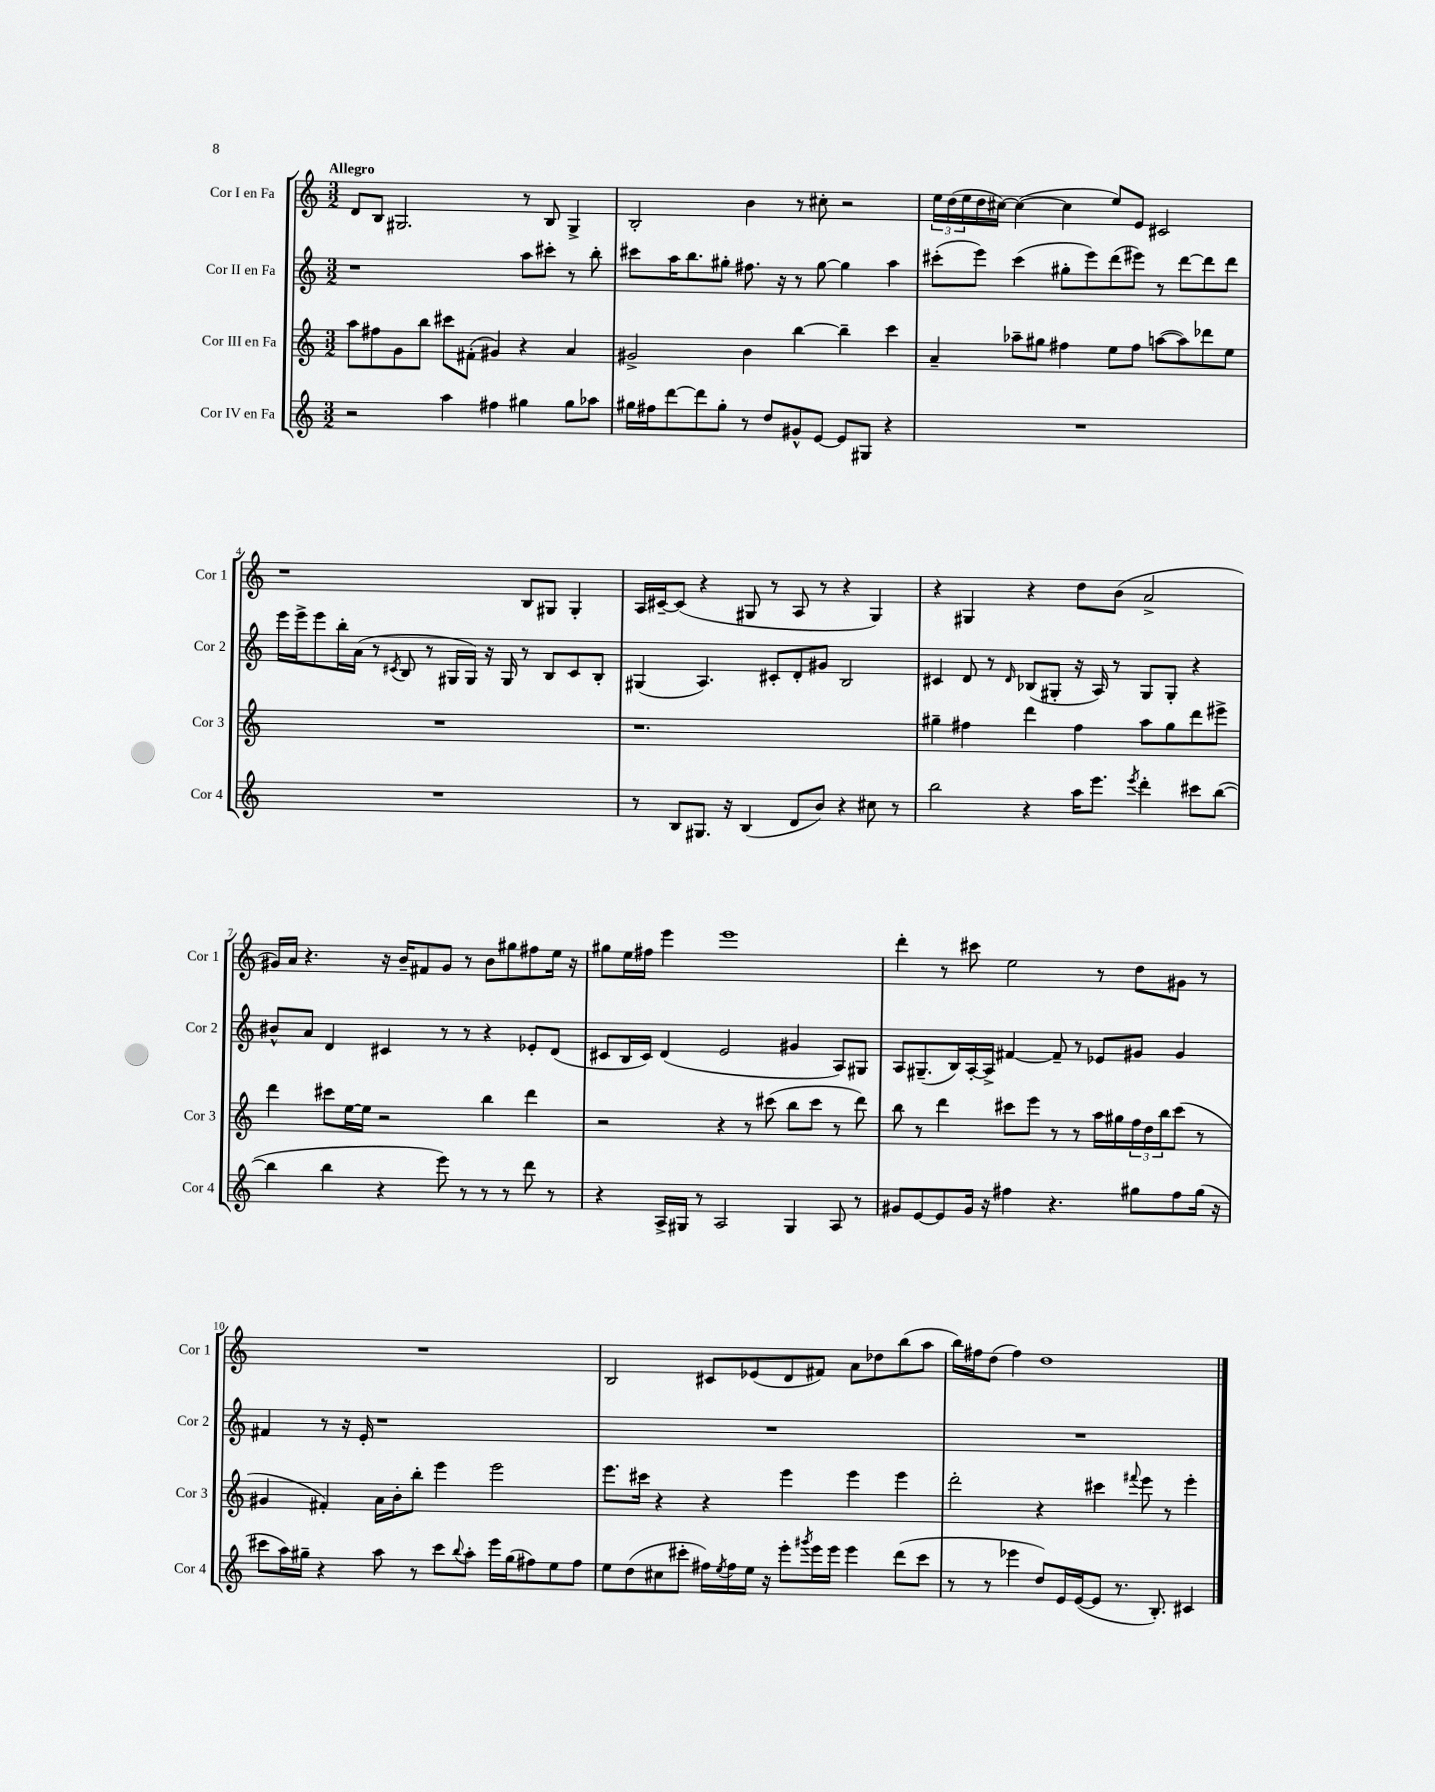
<<
\new StaffGroup <<
\new Staff = "s0" \with { instrumentName = "Cor I en Fa" shortInstrumentName = "Cor 1" } {
    \clef treble \key c \major \numericTimeSignature \time 3/2 \tempo "Allegro"
    d'8 b8 gis2. r8 b8 gis4-> |
    b2-. b'4 r8 cis''8-. r2 |
    \tuplet 3/2 { e''16 d''16( e''16 } d''16 cis''16~) cis''4~( cis''4 e''8) e'8 cis'2 |
    r1 b8 gis8 gis4-. |
    a16 cis'16~-- cis'8( r4 gis8 r8 a8 r8 r4 gis4) |
    r4 gis4 r4 d''8 b'8( a'2-> |
    gis'16) a'16 r4. r16 b'16-- fis'8 gis'8 r8 b'8 gis''8 fis''8 e''16 r16 |
    gis''8 e''16 fis''16 e'''4 e'''1 |
    d'''4-. r8 cis'''8 e''2 r8 d''8 gis'8 r8 |
    R1. |
    b2 cis'8 ees'8( d'8 fis'8) a'8 des''8 b''8( a''8 |
    b''16) fis''16 d''8( fis''4) d''1 \bar "|." |
}
\new Staff = "s1" \with { instrumentName = "Cor II en Fa" shortInstrumentName = "Cor 2" } {
    \clef treble \key c \major \numericTimeSignature \time 3/2
    r1 a''8 cis'''8-. r8 b''8-. |
    cis'''8 a''16 b''8. gis''8-. fis''8. r16 r8 gis''8~ gis''4 a''4 |
    cis'''8-.( e'''8) cis'''4( gis''8-. e'''8) d'''8( eis'''8) r8 d'''8~ d'''8 d'''8 |
    e'''16 e'''16-> e'''8 b''16-. a'16( r8 \acciaccatura { cis'8 } b8 r8 gis16 gis16) r16 gis16 r8 b8 cis'8 b8-. |
    gis4( a4.) cis'8-. d'8-. gis'8 b2 |
    cis'4 d'8 r8 \grace { d'16 } bes8( gis8-. r16 a16) r8 gis8 gis8-. r4 |
    bis'8-^ a'8 d'4 cis'4 r8 r8 r4 ees'8-. d'8( |
    cis'8 b16 cis'16) d'4( e'2 gis'4 a8) gis8 |
    a8 gis8.--( b16) a16~-. a16-> fis'4~ fis'8-- r8 ees'8 gis'8 gis'4 |
    fis'4 r8 r16 e'16-. r1 |
    R1. |
    R1. \bar "|." |
}
\new Staff = "s2" \with { instrumentName = "Cor III en Fa" shortInstrumentName = "Cor 3" } {
    \clef treble \key c \major \numericTimeSignature \time 3/2
    a''8 fis''8 g'8 b''8 cis'''8 fis'8-.( gis'4) r4 a'4 |
    gis'2-> b'4 b''4~ b''4-- c'''4 |
    a'4-- aes''8-- gis''8 fis''4 e''8 fis''8 a''8~( a''8) des'''8 e''8 |
    R1. |
    r1. |
    gis''4-- fis''4 d'''4 fis''4 a''8 gis''8 d'''8 eis'''8-> |
    d'''4 cis'''8 e''16~ e''16 r2 b''4 d'''4 |
    r2 r4 r8 cis'''8( b''8 cis'''8 r8 d'''8) |
    b''8 r8 d'''4 cis'''8 e'''8 r8 r8 a''16 gis''16 \tuplet 3/2 { f''16 d''16 b''16 } cis'''8( r8 |
    gis'4 fis'4-.) a'16 b'16-. b''8-. e'''4 e'''2 |
    e'''8. cis'''16 r4 r4 e'''4 e'''4 e'''4 |
    d'''2-. r4 cis'''4 \appoggiatura { fis'''8 } e'''8 r8 e'''4-. \bar "|." |
}
\new Staff = "s3" \with { instrumentName = "Cor IV en Fa" shortInstrumentName = "Cor 4" } {
    \clef treble \key c \major \numericTimeSignature \time 3/2
    r2 a''4 fis''4 gis''4 gis''8 aes''8 |
    gis''16 fis''16 d'''8~ d'''8 gis''8-. r8 d''8 gis'8-^ e'8~ e'8 gis8 r4 |
    R1. |
    R1. |
    r8 b8 gis8. r16 b4( d'8 b'8) r4 cis''8 r8 |
    b''2 r4 a''16 e'''8. \acciaccatura { e'''8 } d'''4-. cis'''8 b''8~( |
    b''4 b''4 r4 e'''8) r8 r8 r8 d'''8 r8 |
    r4 a16-> gis16 r8 a2 gis4 a8 r8 |
    gis'8 e'8~ e'8 gis'16 r16 fis''4 r4. gis''8 fis''8 gis''16( r16 |
    cis'''8 a''16) gis''16-- r4 a''8 r8 cis'''8 \appoggiatura { b''8 } a''8-. e'''16 gis''16( fis''8) e''8 fis''8 |
    e''8 d''8( cis''8 cis'''8-. fis''16) \acciaccatura { e''8 } fis''16 e''16 r16 e'''8-. \acciaccatura { gis'''8 } e'''16 e'''16 e'''4 d'''8( cis'''8 |
    r8 r8 ees'''4 d''8) e'16 e'16~( e'8 r8. b8.-.) cis'4 \bar "|." |
}
>>
>>
